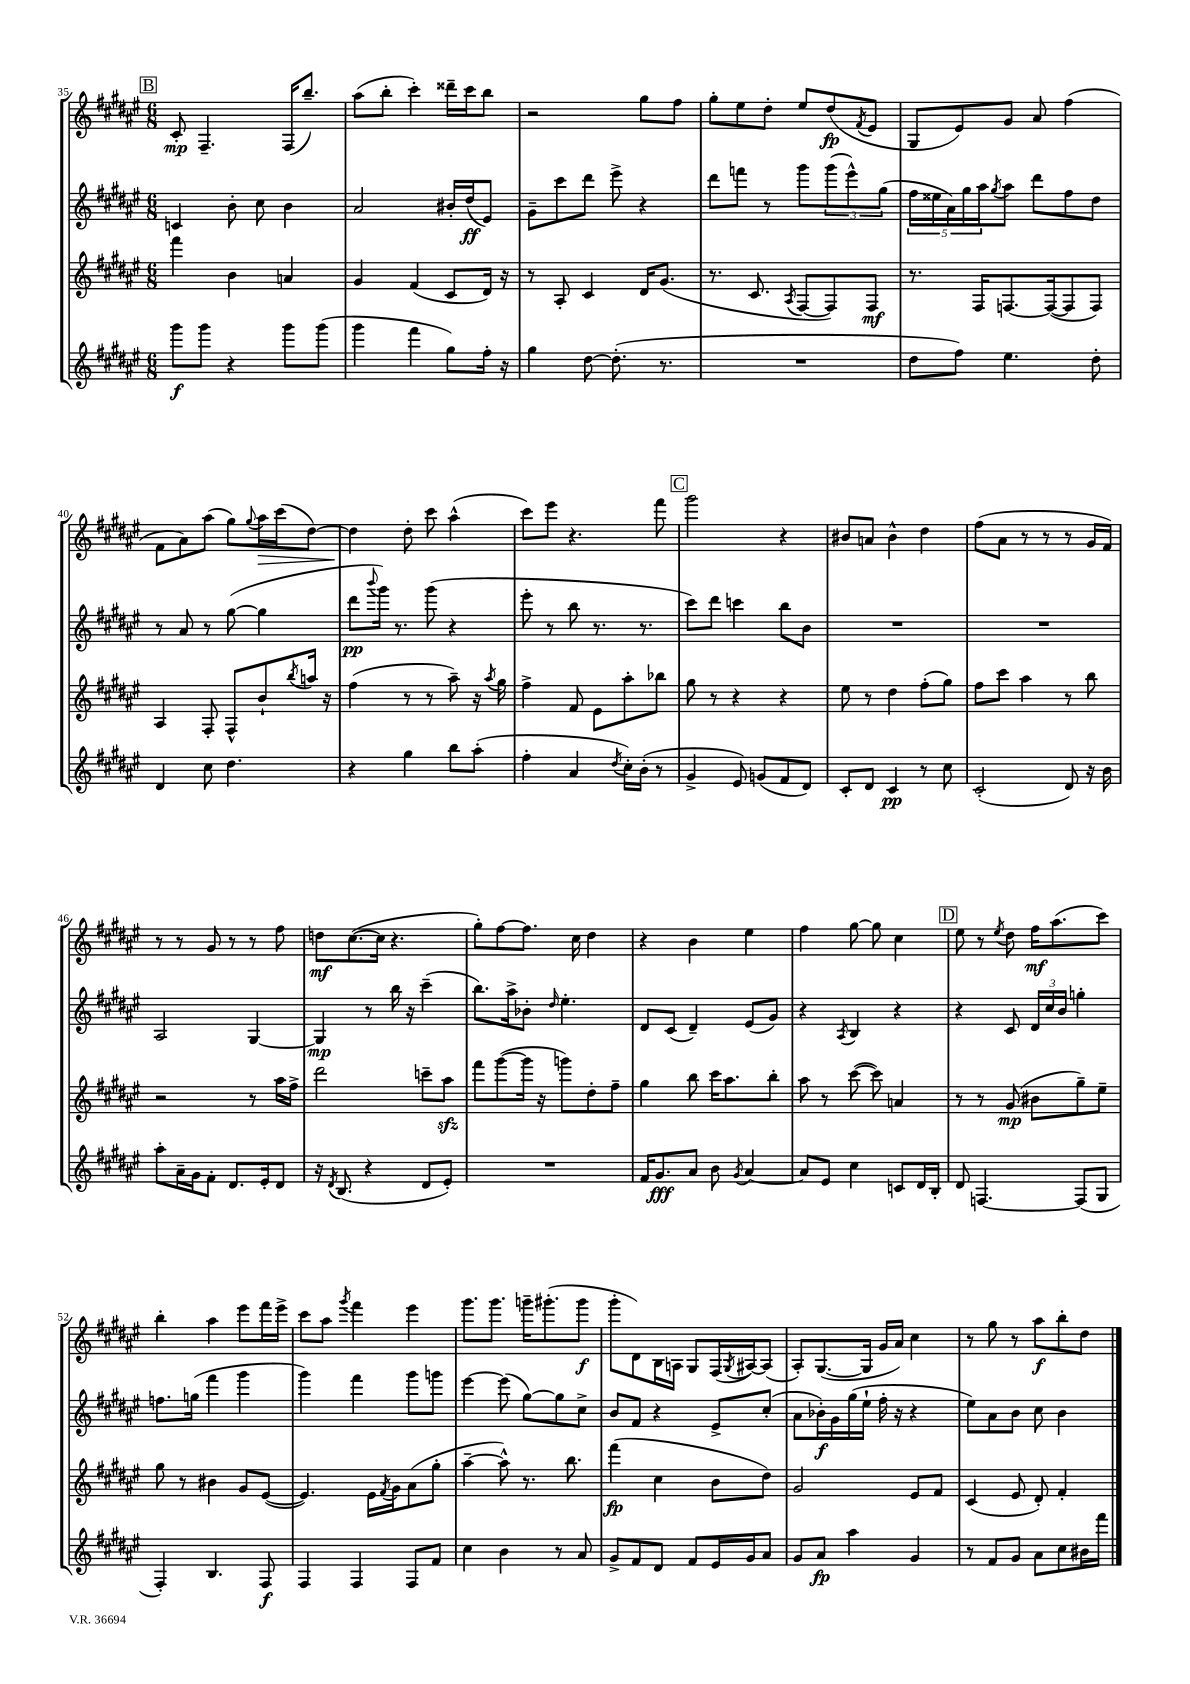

**kern	**kern	**kern	**kern
*staff4	*staff3	*staff2	*staff1
*clefG2	*clefG2	*clefG2	*clefG2
*k[f#c#g#d#a#e#]	*k[f#c#g#d#a#e#]	*k[f#c#g#d#a#e#]	*k[f#c#g#d#a#e#]
*M6/8	*M6/8	*M6/8	*M6/8
8ggg#	4fff#	4c	8c#'
8ggg#	.	.	4.F#~
4r	4b	8b'	.
.	.	8cc#	.
8ggg#	4a	4b	(16F#
.	.	.	8.bb~)
(8ggg#	.	.	.
=	=	=	=
4ggg#	4g#	2a#	(8aa#
.	.	.	8bb'
4fff#	(4f#	.	4ccc#')
8gg#)	8c#	16b#'	16ddd##~
.	.	(16dd#	16ccc#
16ff#'	16d#)	8e#)	8bb
16r	16r	.	.
=	=	=	=
4gg#	8r	8g#~	2r
.	8A#'	8ccc#	.
[8dd#	4c#	8ddd#	.
(8.dd#']	.	8eee#^	.
.	16d#	4r	8gg#
8.r	(8.g#	.	.
.	.	.	8ff#
=	=	=	=
2.r	8.r	8ddd#	8gg#'
.	.	8fff	8ee#
.	8.c#	.	.
.	.	8r	8dd#'
.	8qA#	.	.
.	[8F#	8ggg#	8ee#
.	8F#])	(12ggg#	(8dd#
.	.	12eee#^^)	.
.	.	.	8qf#
.	8F#	.	8e#
.	.	(12gg#	.
=	=	=	=
8dd#	8.r	20ff#	8G#
.	.	20ee##	.
.	.	20a#)	.
8ff#)	.	.	8e#)
.	.	20gg#	.
.	16F#	.	.
.	.	20aa#	.
.	.	8qgg#	.
4.ee#	[8.F	8aa#	8g#
.	.	8ddd#	8a#
.	(16F_	.	.
.	8F]	8ff#	(4ff#
8dd#'	8F)	8dd#	.
=	=	=	=
4d#	4A#	8r	8f#
.	.	8a#	8a#)
8cc#	8F#'	8r	(8aa#
4.dd#	8F#^^	([8gg#	8gg#)
.	.	.	8qqgg#
.	8b`	4gg#]	16aa#
.	.	.	(16ccc#
.	8qbb	.	.
.	16aa	.	[8dd#)
.	16r	.	.
=	=	=	=
4r	(4ff#	8ddd#	4dd#]
.	.	8qqbbb	.
.	.	16ggg#)	.
.	.	8.r	.
4gg#	8r	.	8dd#'
.	8r	(8ggg#	8ccc#
8bb	8aa#~)	4r	(4aa#^^
(8aa#'	16r	.	.
.	8qaa#	.	.
.	16gg#	.	.
=	=	=	=
4ff#'	4ff#^	8eee#'	8ccc#)
.	.	8r	8eee#
4a#	8f#	8bb	4.r
.	8e#	8.r	.
8qdd#	.	.	.
16cc#')	8aa#'	.	.
(16b'	.	8.r	.
8r	8bb-	.	8fff#
=	=	=	=
4g#^	8gg#	8ccc#)	2ggg#
.	8r	8ddd#	.
8e#)	4r	4ccc	.
(8g	.	.	.
8f#	4r	8bb	4r
8d#)	.	8b	.
=	=	=	=
8c#'	8ee#	2.r	8b#
8d#	8r	.	8a
4c#	4dd#	.	4b#^^
8r	(8ff#'	.	4dd#
8cc#	8gg#)	.	.
=	=	=	=
(2c#'	8ff#	2.r	(8ff#
.	8ccc#	.	8a#
.	4aa#	.	8r
.	.	.	8r
8d#)	8r	.	8r
16r	8bb	.	16g#
16b	.	.	16f#)
=	=	=	=
8aa#'	2r	2A#	8r
16a#~	.	.	8r
16g#	.	.	.
8f#'	.	.	8g#
8.d#	.	.	8r
.	8r	[4G#	8r
16e#'	.	.	.
8d#	16aa#	.	8ff#
.	16ff#^	.	.
=	=	=	=
16r	2ddd#	4G#]	8dd
8qd#	.	.	.
(8.B	.	.	.
.	.	.	([8.cc#
4r	.	8r	.
.	.	.	16cc#]
.	.	16bb	4.r
.	.	16r	.
8d#	8ccc~	(4ccc#~	.
8e#')	8aa#	.	.
=	=	=	=
2.r	8fff#	8.bb)	8gg#')
.	([8ggg#	.	[8ff#
.	.	16aa#^	.
.	16ggg#]	8b-'	8.ff#]
.	16r	.	.
.	.	16qqdd#	.
.	8ggg)	4.ee#'	.
.	.	.	16cc#
.	8dd#'	.	4dd#
.	8ff#~	.	.
=	=	=	=
16f#	4gg#	8d#	4r
8.g#	.	.	.
.	.	(8c#	.
8a#	8bb	4d#~)	4b
8b	16ccc#	.	.
.	8.aa#	.	.
8qg#	.	.	.
[4a#	.	(8e#	4ee#
.	8bb'	8g#)	.
=	=	=	=
8a#]	8aa#	4r	4ff#
8e#	8r	.	.
.	.	8qA#	.
4cc#	([8ccc#	4B	[8gg#
.	8ccc#])	.	8gg#]
8c	4a	4r	4cc#
16d#	.	.	.
16B'	.	.	.
=	=	=	=
8d#	8r	4r	8ee#
[4.F	8r	.	8r
.	.	.	8qee#
.	(8g#	8c#	8dd#
.	8b#	24d#	16ff#
.	.	24cc#	.
.	.	.	(8.aa#
.	.	24b	.
(8F]	8gg#~)	4gg'	.
8G#	8ee#~	.	8ccc#)
=	=	=	=
4F#')	8gg#	8.ff	4bb'
.	8r	.	.
.	.	(16gg	.
4.B	4b#	4fff#	4aa#
.	8g#	4ggg#	8eee#
8F#	([8e#	.	16fff#
.	.	.	16eee#^
=	=	=	=
4F#	4.e#])	4ggg#)	8ccc#
.	.	.	8aa#
.	.	.	8qggg#
4F#	.	4fff#	4fff#
.	16e#	.	.
.	8qf#	.	.
.	16g#	.	.
8F#	(8a#	8ggg#	4eee#
8f#	8gg#'	8ggg	.
=	=	=	=
4cc#	[4aa#~	[4eee#	8.ggg#
.	.	.	8.ggg#
4b	8aa#^^])	(8eee#]	.
.	8.r	[8gg#)	16ggg~
.	.	.	(8.ggg#'
8r	.	8gg#]	.
.	8.bb	.	.
8a#	.	8cc#^	8ggg#
=	=	=	=
8g#^	(4fff#	8b	8ggg#'
8f#	.	8f#	8d#)
8d#	4cc#	4r	16B
.	.	.	16A
8f#	.	.	8G#
16e#	8b	8e#^	(16F#
.	.	.	8qG#
16g#	.	.	[16A#)
8a#	8dd#)	(8cc#'	(8A#]
=	=	=	=
8g#	2g#	8a#	8A#')
8a#	.	16b-')	([8.G#
.	.	16g#	.
4aa#	.	(16gg#	.
.	.	16ee#`	16G#]
.	.	16ff#'	16g#
.	.	16r	16a#)
4g#	8e#	4r	4cc#
.	8f#	.	.
=	=	=	=
8r	(4c#	8ee#)	8r
8f#	.	8a#	8gg#
8g#	8e#	8b	8r
8a#	8d#')	8cc#	8aa#
8cc#	4f#'	4b	8bb'
16b#	.	.	8dd#
16fff#	.	.	.
==	==	==	==
*-	*-	*-	*-
